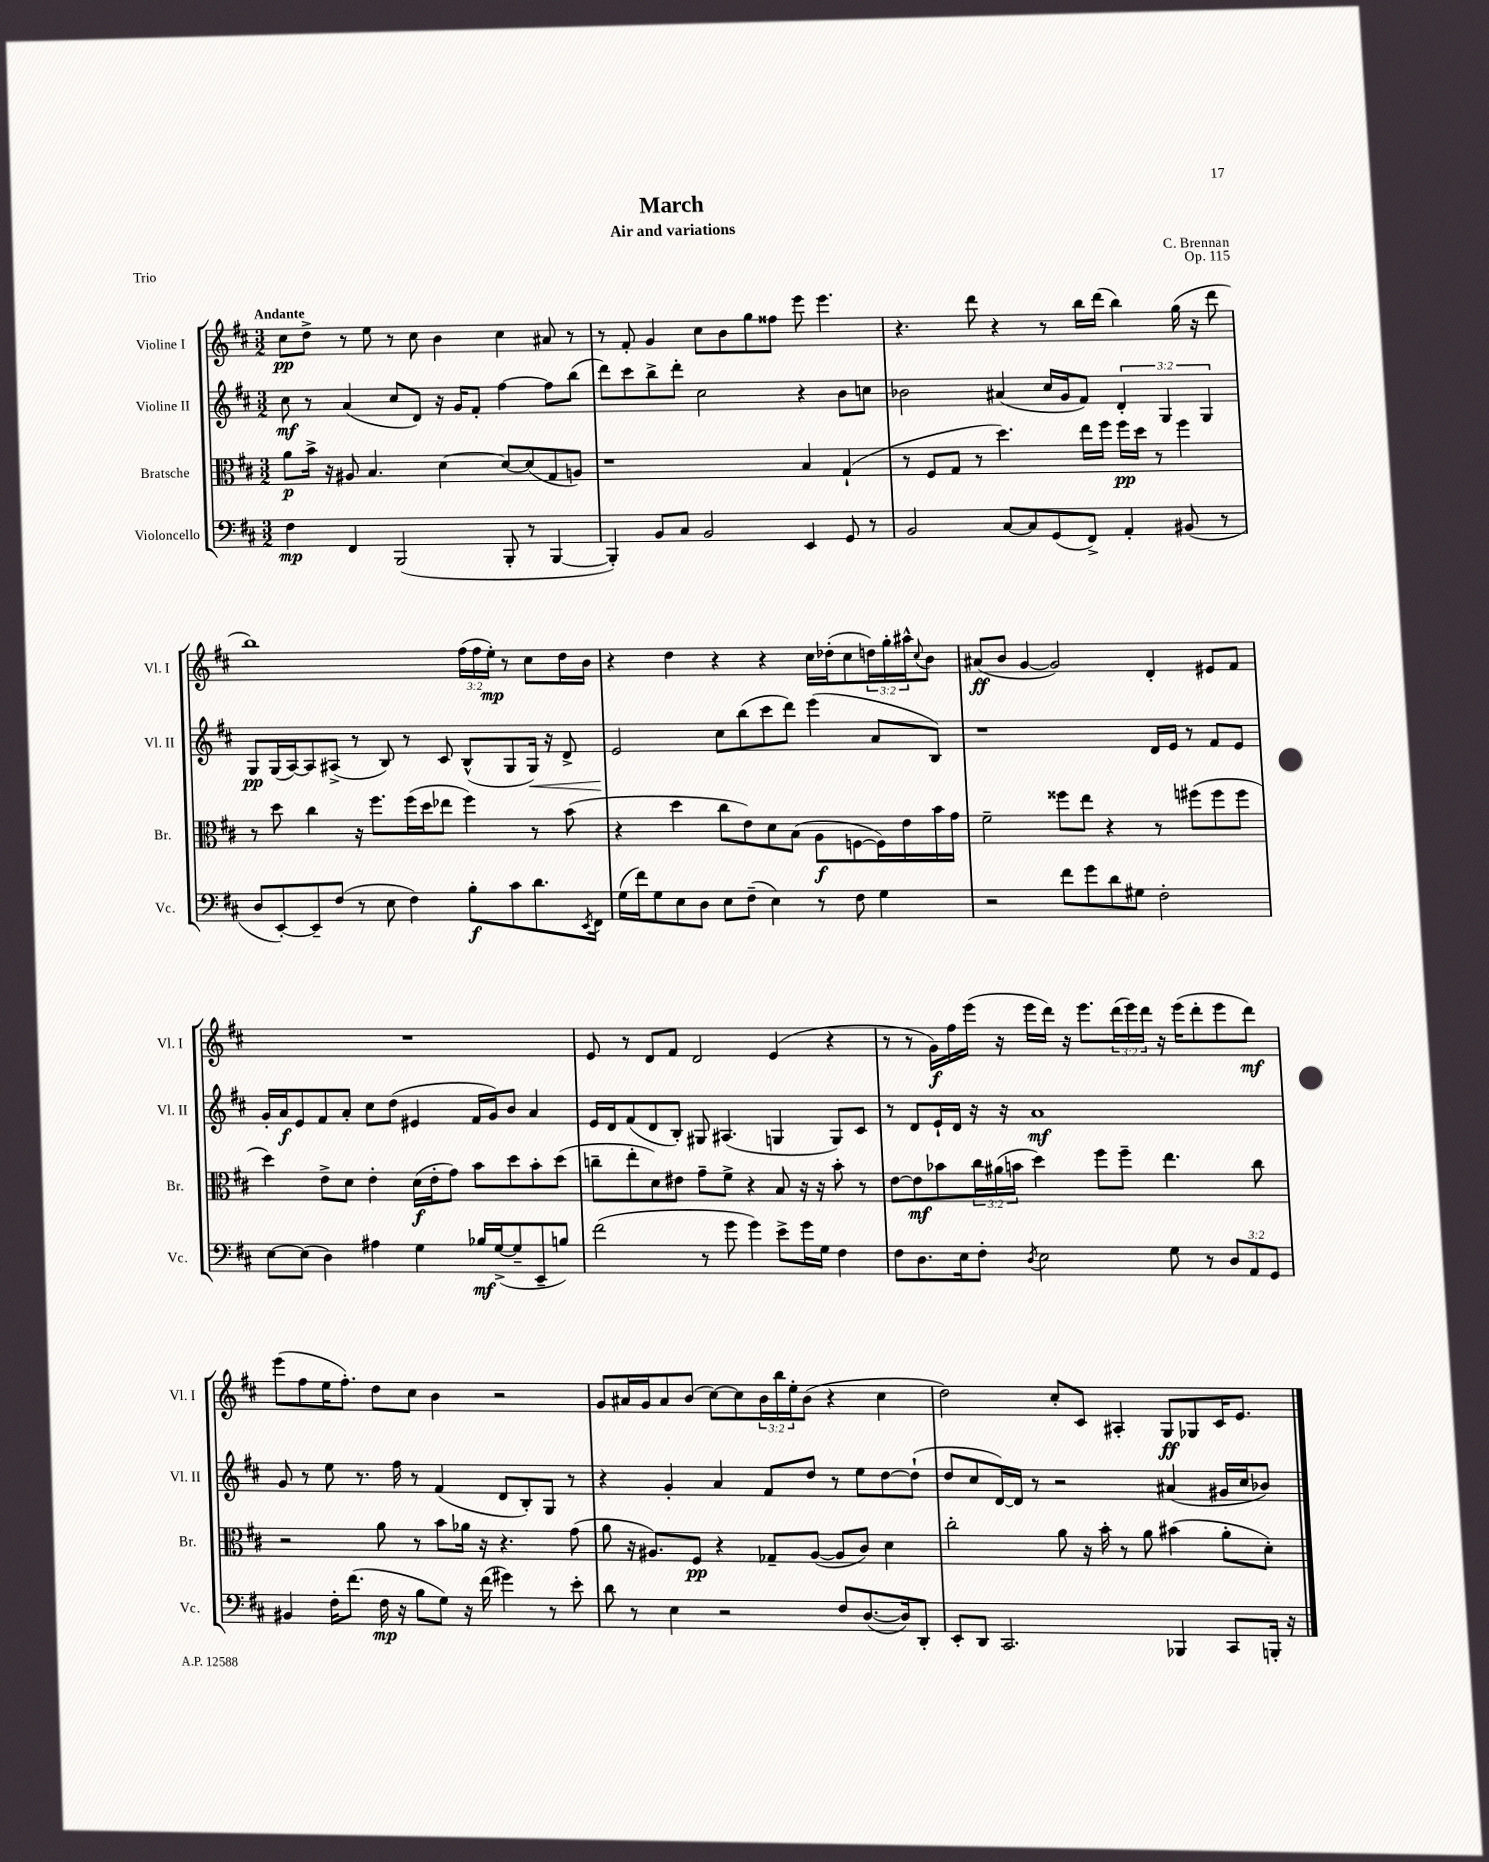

**kern	**kern	**kern	**kern
*staff4	*staff3	*staff2	*staff1
*clefF4	*clefC3	*clefG2	*clefG2
*k[f#c#]	*k[f#c#]	*k[f#c#]	*k[f#c#]
*M3/2	*M3/2	*M3/2	*M3/2
4F#	8a	8cc#	8cc#
.	16b^	8r	8dd^
.	16r	.	.
4FF#	8A#	(4a	8r
.	4.B	.	8ee
(2BBB	.	8cc#	8r
.	.	8d)	8cc#
.	[4d	16r	4b
.	.	16g	.
.	.	8f#'	.
8BBB'	8d_	[4ff#	4cc#
8r	(8d]	.	.
[4BBB	8G	8ff#]	8a#
.	8A)	(8bb	8r
=	=	=	=
4BBB'])	1r	8ddd)	8r
.	.	8ccc#	8f#'
8BB	.	8bb^	4g
8C#	.	8ddd'	.
2BB	.	2cc#	8cc#
.	.	.	8b
.	.	.	8gg
.	.	.	8ff##
4EE	4B	4r	8eee
.	.	.	4.eee
8GG	(4G`	8b	.
8r	.	8cc	.
=	=	=	=
2BB	8r	2b-	4.r
.	8F#	.	.
.	8G	.	.
.	8r	.	8ddd
[8C#	4.dd)	(4a#	4r
8C#]	.	.	.
(8GG	.	16cc#	8r
.	.	16g	.
8FF#^)	16ee	8f#)	16bb
.	16ff#	.	(16ddd
4AA'	16ff#	6d'	4bb)
.	16dd	.	.
.	8r	.	.
.	.	6G	.
(8BB#	4ff#	.	(16gg
.	.	.	16r
.	.	6G	.
8r	.	.	8ddd
=	=	=	=
8D	8r	8G	1bb)
[8EE')	8dd	(16G	.
.	.	[16A)	.
8EE~]	4cc#	8A]	.
(8F#	.	(8A#^	.
8r	16r	8r	.
.	8.ff#	.	.
8E	.	8B)	.
4F#)	(16ff#	8r	.
.	16dd	.	.
.	8ee-	8c#	.
8B'	4ff#)	(8B^^	(24ff#
.	.	.	24ff#
.	.	.	24ee')
8c#	.	8G	8r
8.d	8r	16G)	8cc#
.	.	16r	.
.	(8b	8d^	16dd
8qEE	.	.	.
16FF#	.	.	16b
=	=	=	=
(16G	4r	2e	4r
16f#)	.	.	.
8G	.	.	.
8E	4dd	.	4dd
8D	.	.	.
8E	8cc#	8cc#	4r
(8F#~	8e)	(8bb	.
4E)	8d	8ccc#	4r
.	(8B	8ddd)	.
8r	8A	(4eee	16cc#
.	.	.	(16dd-'
8F#	[8F	.	8cc#
4G	16F])	8a	24dd)
.	.	.	24gg'
.	16e	.	.
.	.	.	24aa#^^
.	.	.	8qqcc#
.	16b	8B)	8b
.	16g	.	.
=	=	=	=
2r	2f#~	1r	(8a#
.	.	.	8b
.	.	.	[4g
8f#	8ff##	.	2g])
8g	8ee	.	.
8d	4r	.	.
8G#	.	.	.
2F#'	8r	16d	4d'
.	.	16e	.
.	(8ff#	8r	.
.	8ff#	8f#	8e#
.	8ff#	8e	8f#
=	=	=	=
[8E	4dd)	16g'	1.r
.	.	16a	.
(8E]	.	8e	.
4D)	8e^	8f#	.
.	8d	8a'	.
4A#	4e'	8cc#	.
.	.	(8dd	.
4G	(16d	4e#	.
.	16e'	.	.
.	8g)	.	.
16B-	8b	16f#	.
([16G^	.	16g)	.
8G~]	8dd	8b	.
8EE~	8b'	4a	.
8B)	(8dd	.	.
=	=	=	=
(2f#	8cc~	16e	8e
.	.	16d	.
.	8ee'	(8f#	8r
.	8d)	8d	8d
.	8e#	8B')	8f#
8r	8g~	8G#	2d
8g	8f#^	(4.A#	.
4g)	4r	.	.
8e^	8B	4G	(4e
16g	16r	.	.
16G	16r	.	.
4F#	8b'	8G)	4r
.	8r	8c#	.
=	=	=	=
8F#	[8e	8r	8r
8.D	8e]	8d	8r
.	8b-	16e`	16g)
16E	.	16d	16ff#
8F#'	24cc#	16r	(16eee
.	(24a#	.	.
.	.	16r	16r
.	24b	.	.
8qD	.	.	.
2E	4dd)	1a	16eee
.	.	.	16ddd)
.	.	.	16r
.	.	.	8.eee
.	8ff#	.	.
.	8ff#~	.	(24ddd
.	.	.	24eee)
.	.	.	24ddd
8G	4.ee	.	16r
.	.	.	(16eee
8r	.	.	8ddd'
12D	.	.	8eee
12AA	.	.	.
.	8cc#	.	8ddd)
12GG	.	.	.
=	=	=	=
4BB#	2r	8g	(8eee
.	.	8r	8ff#
16F#'	.	8ee	16ee
(8.f#	.	.	8.ff#')
.	.	8.r	.
16F#	8a	.	8dd
16r	.	16ff#	.
8B	8r	8r	8cc#
8G)	8b	(4f#	4b
16r	16a-	.	.
(16f#	16r	.	.
4g#)	4.r	8d	2r
.	.	8B')	.
8r	.	8G	.
8e'	(8g	8r	.
=	=	=	=
8d	8a	4r	8g
8r	16r	.	16a#
.	8.A#)	.	16g
4E	.	4g'	8a#
.	8F#	.	(8b
2r	4r	4a	[8cc#)
.	.	.	8cc#]
.	8G-~	8f#	24b
.	.	.	24bb
.	.	.	24ee'
.	([8A#	8dd	(8b
8F#	8A#]	8r	4r
([8.D	8c#)	8ee	.
.	4d	[8dd	4cc#
16D])	.	.	.
8DD'	.	(8dd`]	.
=	=	=	=
8EE'	2cc#'	8dd	2dd)
8DD	.	8cc#	.
2.CC#	.	[16d)	.
.	.	16d]	.
.	.	8r	.
.	8a	2r	8cc#'
.	16r	.	8c#
.	16b'	.	.
.	8r	.	4A#'
.	8a	.	.
4BBB-	(4b#	(4a#	8G
.	.	.	8G-
8CC#	8a'	16g#	16c#
.	.	16cc#	8.e
16BBB'	8d')	8b-)	.
16r	.	.	.
==	==	==	==
*-	*-	*-	*-
